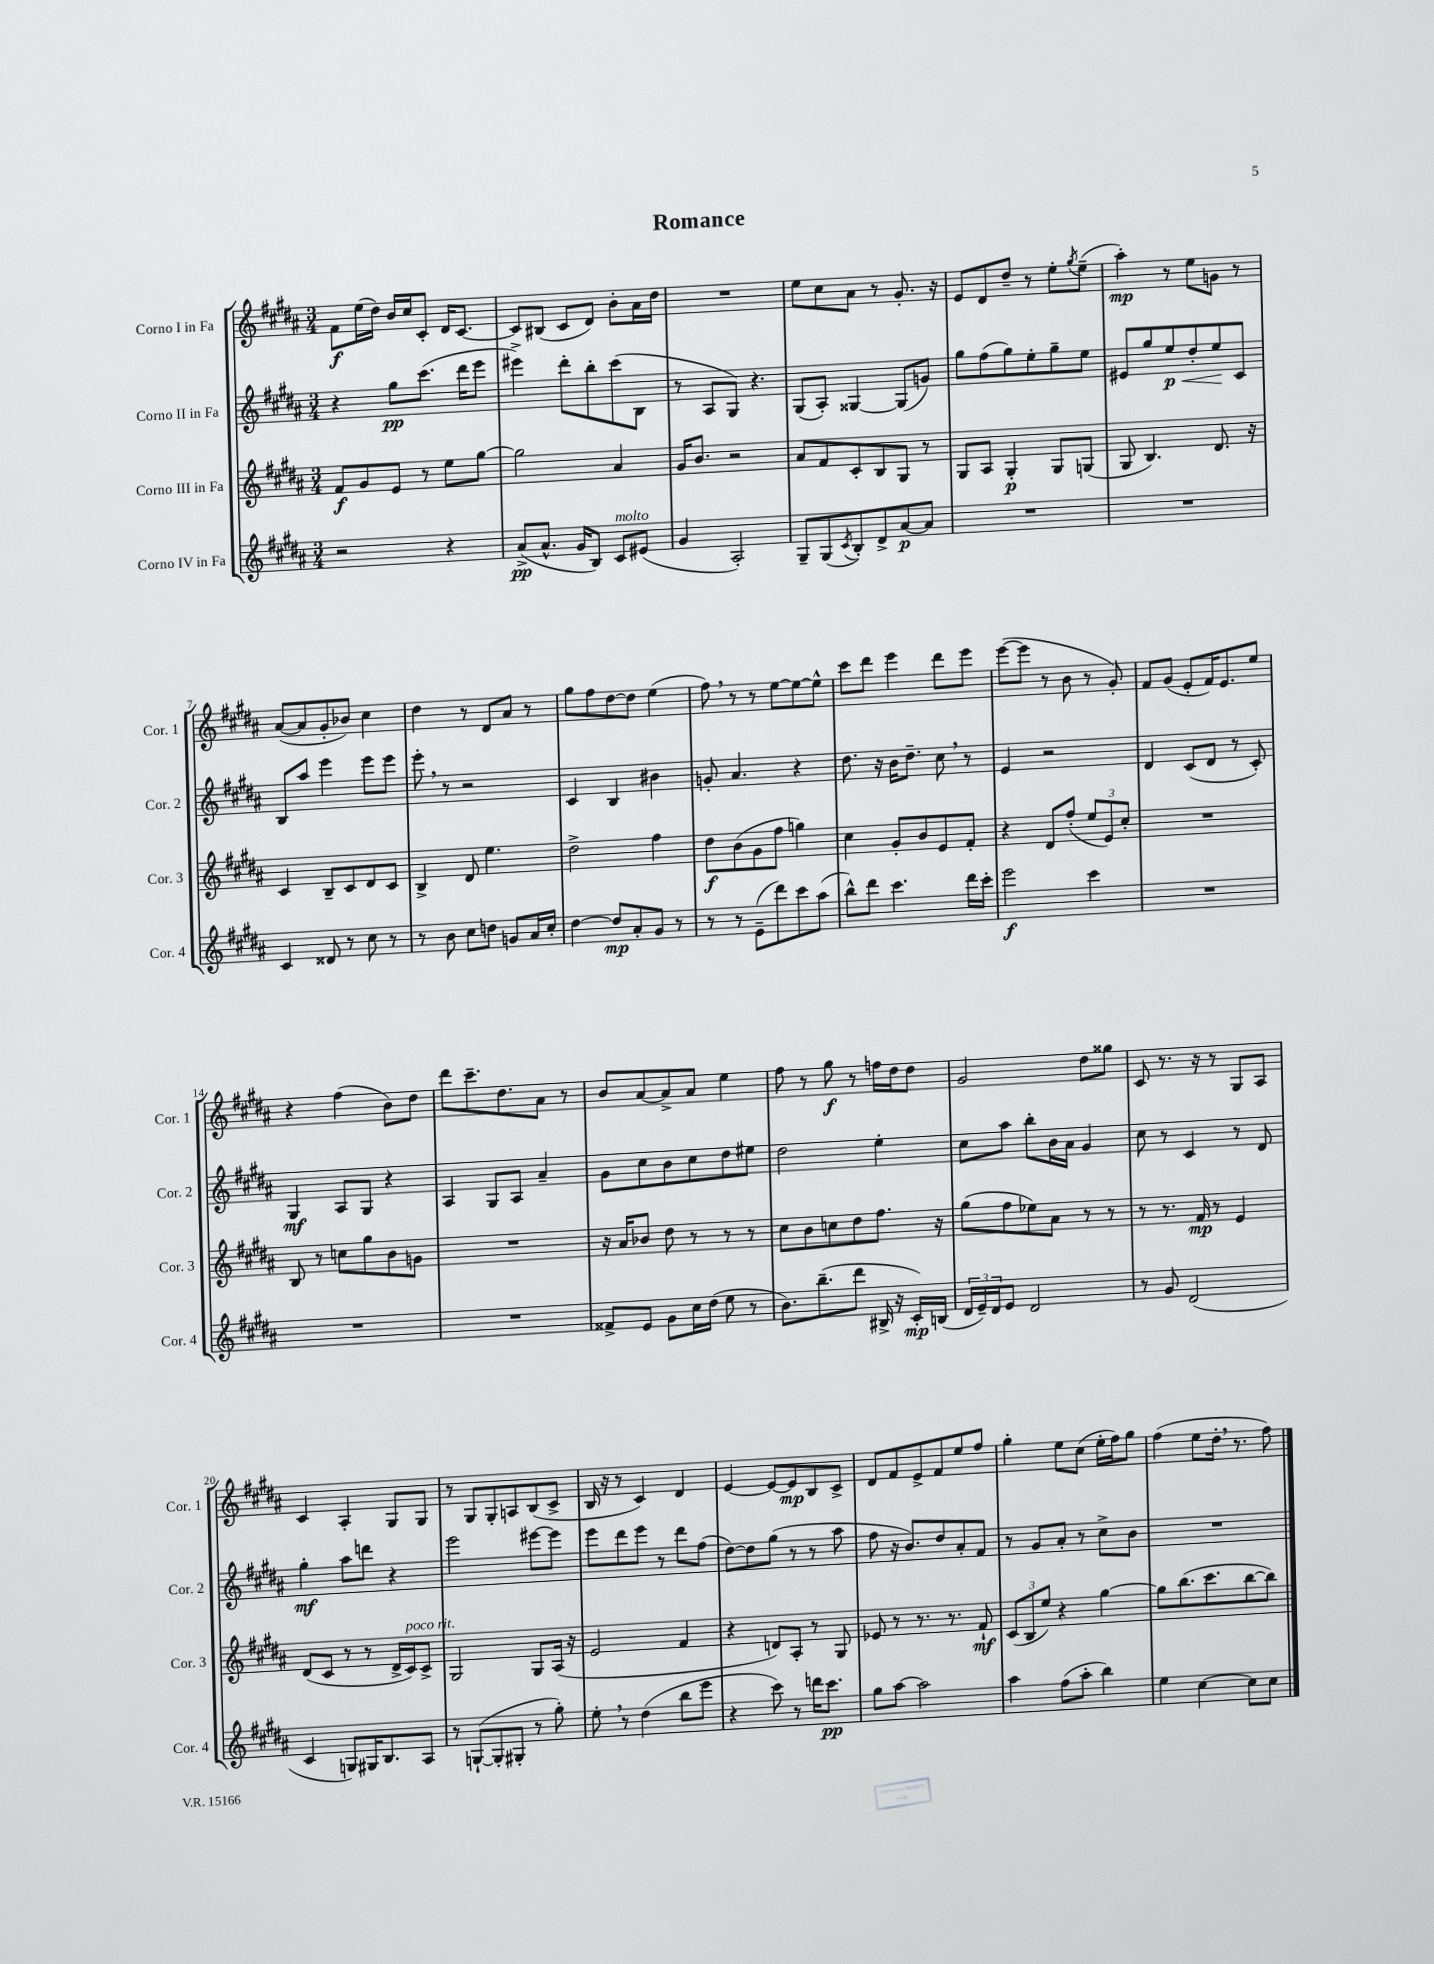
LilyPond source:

\header { title = "Romance" }
<<
\new StaffGroup <<
\new Staff = "s0" \with { instrumentName = "Corno I in Fa" shortInstrumentName = "Cor. 1" } {
    \clef treble \key b \major \numericTimeSignature \time 3/4
    fis'8\f e''16( dis''16) b'16 cis''16 cis'8-. dis'16 cis'8.~ |
    cis'8 bis8( cis'8 dis'8) b'8-. ais'16 dis''16 |
    R2. |
    e''8 cis''8 ais'8 r8 gis'8.-. r16 |
    e'8 dis'8 dis''8-- r8 e''8-. \acciaccatura { gis''8 } e''8--( |
    ais''4-.\mp) r8 e''8 g'8 r8 |
    ais'8~( ais'8 gis'8-. bes'8) cis''4 |
    dis''4 r8 dis'8 ais'8 r8 |
    gis''8 fis''8 dis''8~ dis''8 e''4( |
    fis''8) \breathe r8 r8 e''8~ e''8~ e''8-^ |
    cis'''8 dis'''8 e'''4 dis'''8 e'''8 |
    e'''8~( e'''8 r8 b'8 r8 gis'8-.) |
    fis'8 gis'8( e'8-. fis'16) e'8. e''8 |
    r4 fis''4( b'8) dis''8 |
    dis'''8 cis'''8.-- dis''8. ais'8 r8 |
    b'8 ais'8~ ais'8-> ais'8 e''4 |
    fis''8 r8 gis''8\f r8 f''16 dis''16 dis''8 |
    gis'2 dis''8 gisis''8 |
    cis'8 r8. r16 r8 gis8 ais8 |
    cis'4 ais4-. gis8 gis8 |
    r8 gis8 gis8-. a8 b8( cis'8-> |
    b16 r16 r8 cis'4) dis'4 |
    e'4~ e'8~ e'8\mp b8 cis'8-> |
    dis'8 fis'8 e'8-> fis'8 e''8 fis''8 |
    gis''4-. e''8 cis''8( e''16-. fis''16) gis''8 |
    fis''4( e''8 dis''16-. \breathe r8. fis''8) \bar "|." |
}
\new Staff = "s1" \with { instrumentName = "Corno II in Fa" shortInstrumentName = "Cor. 2" } {
    \clef treble \key b \major \numericTimeSignature \time 3/4
    r4 gis''8\pp cis'''8.( dis'''16 e'''8 |
    eis'''4->) dis'''8-. b''8-. cis'''8( b8 |
    r8 ais8 gis8) r4. |
    gis8( ais8-.) gisis4~ gisis8( g'8) |
    gis''8 fis''8( gis''8) e''8-. gis''8-- e''8 |
    eis'8 gis''8 e''8\p\< dis''8-. e''8\! cis'8 |
    b8 ais''8 e'''4 e'''8 e'''8 |
    e'''8-. \breathe r8 r2 |
    cis'4 b4 bis'4 |
    g'8-. ais'4. r4 |
    dis''8. r16 b'16 dis''8.-- cis''8 \breathe r8 |
    e'4 r2 |
    dis'4 cis'8( dis'8 r8 cis'8-.) |
    gis4\mf ais8 gis8 r4 |
    ais4 gis8 ais8 ais'4-- |
    gis'8 cis''8 b'8 cis''8 dis''8 eis''8 |
    dis''2 e''4-. |
    cis''8 ais''8 b''8-. b'16 ais'16 gis'4 |
    cis''8 r8 cis'4 r8 dis'8 |
    gis''4-.\mf ais''8 d'''8 r4 |
    e'''2 eis'''8~ eis'''8 |
    e'''8 dis'''8 e'''8 r8 dis'''8 fis''8( |
    dis''8~) dis''8 gis''8( r8 r8 ais''8 |
    fis''8 r16 b'8.) dis''8 ais'8-. fis'8 |
    r8 gis'8 ais'8-. r8 cis''8-> b'8 |
    R2. \bar "|." |
}
\new Staff = "s2" \with { instrumentName = "Corno III in Fa" shortInstrumentName = "Cor. 3" } {
    \clef treble \key b \major \numericTimeSignature \time 3/4
    fis'8\f gis'8 e'8 r8 e''8 gis''8~ |
    gis''2 ais'4 |
    gis'16 b'8. r2 |
    ais'8 fis'8 cis'8-. b8 gis8 r8 |
    gis8 ais8 gis4-.\p gis8 g8( |
    gis8 b4.) dis'8. r16 |
    cis'4 b8-- cis'8 dis'8 cis'8 |
    b4-> dis'8 e''4. |
    dis''2-> fis''4 |
    dis''8\f b'8( gis'8 fis''8 g''4) |
    cis''4 gis'8-. b'8 e'8 fis'8-. |
    r4 dis'8 fis''8-.( \tuplet 3/2 { e''8 e'8) cis''8-. } |
    R2. |
    b8 r8 c''8 gis''8 b'8 g'8 |
    R2. |
    r16 ais'16 bes'8 dis''8 r8 r8 r8 |
    cis''8 b'8 c''8 dis''8 fis''8. r16 |
    gis''8( fis''8 ees''8) ais'8 r8 r8 |
    r8 r8. fis'16\mp r8 e'4 |
    dis'8( cis'8 r8 r8 dis'16-> cis'16^\markup { \italic "poco rit." }) cis'8-> |
    gis2 gis8 ais16( r16 |
    e'2 fis'4 |
    r4 d'8) ais8-. r8 gis8 |
    ees'8 r8 r8. r8. fis'8-!\mf |
    \tuplet 3/2 { cis'8( b8 e''8) } r4 gis''4~ |
    gis''8 b''8.( cis'''8. b''8~ b''8) \bar "|." |
}
\new Staff = "s3" \with { instrumentName = "Corno IV in Fa" shortInstrumentName = "Cor. 4" } {
    \clef treble \key b \major \numericTimeSignature \time 3/4
    r2 r4 |
    ais'8->\pp( ais'8.-^ gis'16 b8) cis'8^\markup { \italic "molto" } eis'8( |
    gis'4 ais2-.) |
    gis8-- gis8( \acciaccatura { cis'8 } b8-.) dis'8-> ais'8~\p ais'8 |
    R2. |
    R2. |
    cis'4 disis'8 r8 cis''8 r8 |
    r8 b'8 cis''8 d''8 g'8 ais'16 cis''16-. |
    dis''4~ dis''8\mp ais'8-. gis'8 r8 |
    r8 r8 e'8--( dis'''8) cis'''8 ais''8( |
    b''8-^) dis'''8 cis'''4. dis'''16 cis'''16-. |
    e'''2\f cis'''4 |
    R2. |
    R2. |
    R2. |
    fisis'8-> e'8 gis'8 cis''16 dis''16( e''8 r8 |
    b'8.) b''8.--( dis'''8 bis16-> r16 cis'16-.\mp) b16( |
    \tuplet 3/2 { dis'16 e'16--) dis'16 } e'8 dis'2 |
    r8 gis'8 dis'2( |
    cis'4 g8) gis16 b8. ais8 |
    r8 g8~-!( g8-. gis8-. r8 gis''8-.) |
    e''8-. \breathe r8 dis''4( b''8 e'''8 |
    r4 cis'''8) r8 d'''16 cis'''8.\pp |
    gis''8 ais''8~ ais''2 |
    ais''4 fis''8( ais''8-. b''4) |
    e''4 cis''4~ cis''8 cis''8 \bar "|." |
}
>>
>>
